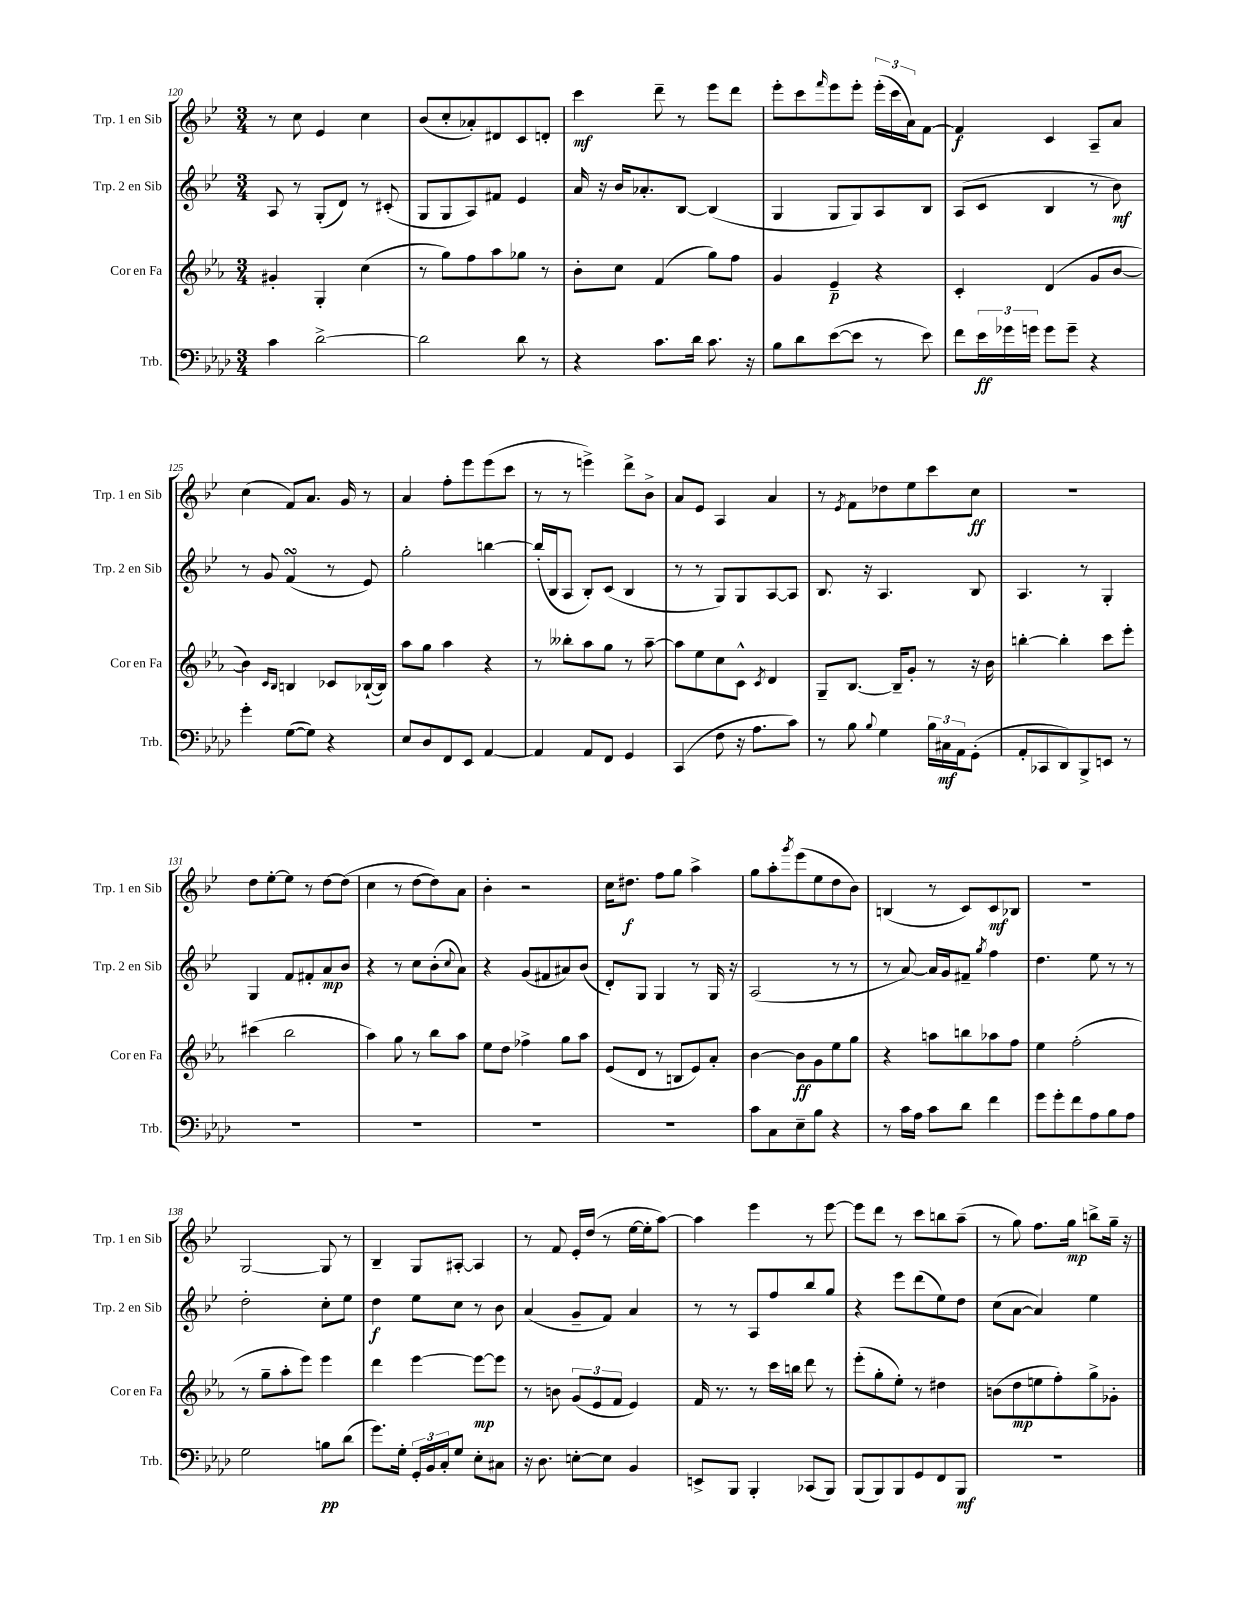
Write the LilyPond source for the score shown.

<<
\new StaffGroup <<
\new Staff = "s0" \with { instrumentName = "Trp. 1 en Sib" shortInstrumentName = "Trp. 1 en Sib" } {
    \clef treble \key bes \major \numericTimeSignature \time 3/4
    r8 c''8 ees'4 c''4 |
    bes'8( c''8-. aes'8-.) dis'8 c'8 d'8-. |
    c'''4\mf d'''8-- r8 ees'''8 d'''8 |
    ees'''8-. c'''8 \grace { f'''16 } ees'''8 ees'''8-. \tuplet 3/2 { ees'''16-.( c'''16 a'16) } f'8~ |
    f'4\f c'4 a8-- a'8 |
    c''4( f'8) a'8. g'16 r8 |
    a'4 f''8-. ees'''8 ees'''8( c'''8 |
    r8 r8 e'''4->) d'''8-> bes'8-> |
    a'8 ees'8 a4 a'4 |
    r8 \acciaccatura { ees'8 } f'8 des''8 ees''8 c'''8 c''8\ff |
    R2. |
    d''8 ees''8~-. ees''8 r8 d''8~ d''8( |
    c''4 r8 d''8~ d''8) a'8 |
    bes'4-. r2 |
    c''16 dis''8.\f f''8 g''8 a''4-> |
    g''8 a''8-. \acciaccatura { g'''8 } ees'''8( ees''8 d''8 bes'8) |
    b4( r8 c'8) c'8\mf bes8 |
    R2. |
    g2~ g8 r8 |
    bes4-- g8 ais8~-. ais4 |
    r8 f'8 ees'16-. d''16( r8 ees''16~ ees''16-. a''8~) |
    a''4 ees'''4 r8 ees'''8~ |
    ees'''8 d'''8 r8 c'''8 b''8 a''8--( |
    r8 g''8) f''8. g''16\mp b''8-> g''16-- r16 \bar "|." |
}
\new Staff = "s1" \with { instrumentName = "Trp. 2 en Sib" shortInstrumentName = "Trp. 2 en Sib" } {
    \clef treble \key bes \major \numericTimeSignature \time 3/4
    a8 r8 g8-.( d'8) r8 cis'8-.( |
    g8 g8 a8) fis'8 ees'4 |
    a'16 r16 bes'16 aes'8.-. bes8~ bes4( |
    g4 g8 g8) a8 bes8 |
    a8( c'8 bes4 r8 bes'8\mf) |
    r8 g'8 f'4\turn( r8 ees'8) |
    g''2-. b''4~ |
    b''16-.( bes16 a8 bes8-.) c'8( bes4 |
    r8 r8 g8) g8 a8~ a8 |
    bes8. r16 a4. bes8 |
    a4. r8 g4-. |
    g4 f'8 fis'8-. a'8\mp bes'8 |
    r4 r8 c''8 bes'8-.( \appoggiatura { c''8 } a'8) |
    r4 g'8( fis'8 ais'8) bes'8( |
    d'8-.) g8 g4 r8 g16 r16 |
    a2( r8 r8 |
    r8 a'8~) a'16 g'16 fis'8-- \acciaccatura { g''8 } f''4 |
    d''4. ees''8 r8 r8 |
    d''2-. c''8-. ees''8 |
    d''4\f ees''8 c''8 r8 bes'8 |
    a'4( g'8-- f'8) a'4 |
    r8 r8 a8 f''8 bes''8 g''8 |
    r4 ees'''8 d'''8( ees''8) d''8 |
    c''8( a'8~ a'4) ees''4 \bar "|." |
}
\new Staff = "s2" \with { instrumentName = "Cor en Fa" shortInstrumentName = "Cor en Fa" } {
    \clef treble \key ees \major \numericTimeSignature \time 3/4
    gis'4-. g4-. c''4( |
    r8 g''8) f''8 aes''8 ges''8 r8 |
    bes'8-. c''8 f'4( g''8) f''8 |
    g'4 ees'4--\p r4 |
    c'4-. d'4( g'8 bes'8~ |
    bes'4) \grace { c'16 bes16 } b4 ces'8 bes16~-!( bes16) |
    aes''8 g''8 aes''4 r4 |
    r8 beses''8-. aes''8 g''8 r8 aes''8~-- |
    aes''8 ees''8 c''8 c'8-^ \acciaccatura { c'8 } d'4 |
    g8-- bes8.~ bes16-- g'8-. r8 r16 bes'16 |
    b''4~-. b''4-. c'''8 ees'''8-. |
    cis'''4( bes''2 |
    aes''4) g''8 r8 bes''8 aes''8 |
    ees''8 d''8 fes''4-> g''8 aes''8 |
    ees'8( d'8 r8 b8 ees'8) aes'8-. |
    bes'4~ bes'8\ff g'8 ees''8 g''8 |
    r4 a''8 b''8 aes''8 f''8 |
    ees''4 f''2-.( |
    r8 g''8-- aes''8-. ees'''8) ees'''4 |
    d'''4 ees'''4~ ees'''8~\mp ees'''8 |
    r8 b'8 \tuplet 3/2 { g'8( ees'8 f'8 } ees'4) |
    f'16 r8. r8 c'''16 b''16 d'''8 r8 |
    ees'''8-.( g''8-. ees''8-.) r8 dis''4 |
    b'8( d''8\mp e''8 f''8-.) g''8-> ges'8-. \bar "|." |
}
\new Staff = "s3" \with { instrumentName = "Trb." shortInstrumentName = "Trb." } {
    \clef bass \key aes \major \numericTimeSignature \time 3/4
    c'4 des'2~-> |
    des'2 des'8 r8 |
    r4 c'8. des'16 c'8. r16 |
    bes8 des'8 ees'8~( ees'8 r8 ees'8) |
    f'8 \tuplet 3/2 { ees'16\ff ges'16 g'16 } g'8 g'8-- r4 |
    g'4-. g8~( g8) r4 |
    ees8 des8 f,8 ees,8 aes,4~ |
    aes,4 aes,8 f,8 g,4 |
    c,4( f8 r16 aes8. c'8) |
    r8 bes8 \appoggiatura { bes8 } g4 \tuplet 3/2 { bes16 cis16\mf aes,16 } g,8-.( |
    aes,8-. ces,8 des,8) bes,,8-> e,8 r8 |
    R2. |
    R2. |
    R2. |
    R2. |
    c'8 c8 ees8-- bes8 r4 |
    r8 c'16 aes16 c'8 des'8 f'4 |
    g'8 g'8-. f'8 aes8 bes8 aes8 |
    g2 b8\pp des'8( |
    g'8.) g16-. \tuplet 3/2 { g,16-. bes,16 c16-. } g8 ees8-. cis8 |
    r16 des8. e8~-. e8 bes,4 |
    e,8-> bes,,8 bes,,4-. ces,8( bes,,8) |
    bes,,8( bes,,8) bes,,8 g,8 f,8 bes,,8\mf |
    R2. \bar "|." |
}
>>
>>
\layout { \context { \Score currentBarNumber = #120 } }
